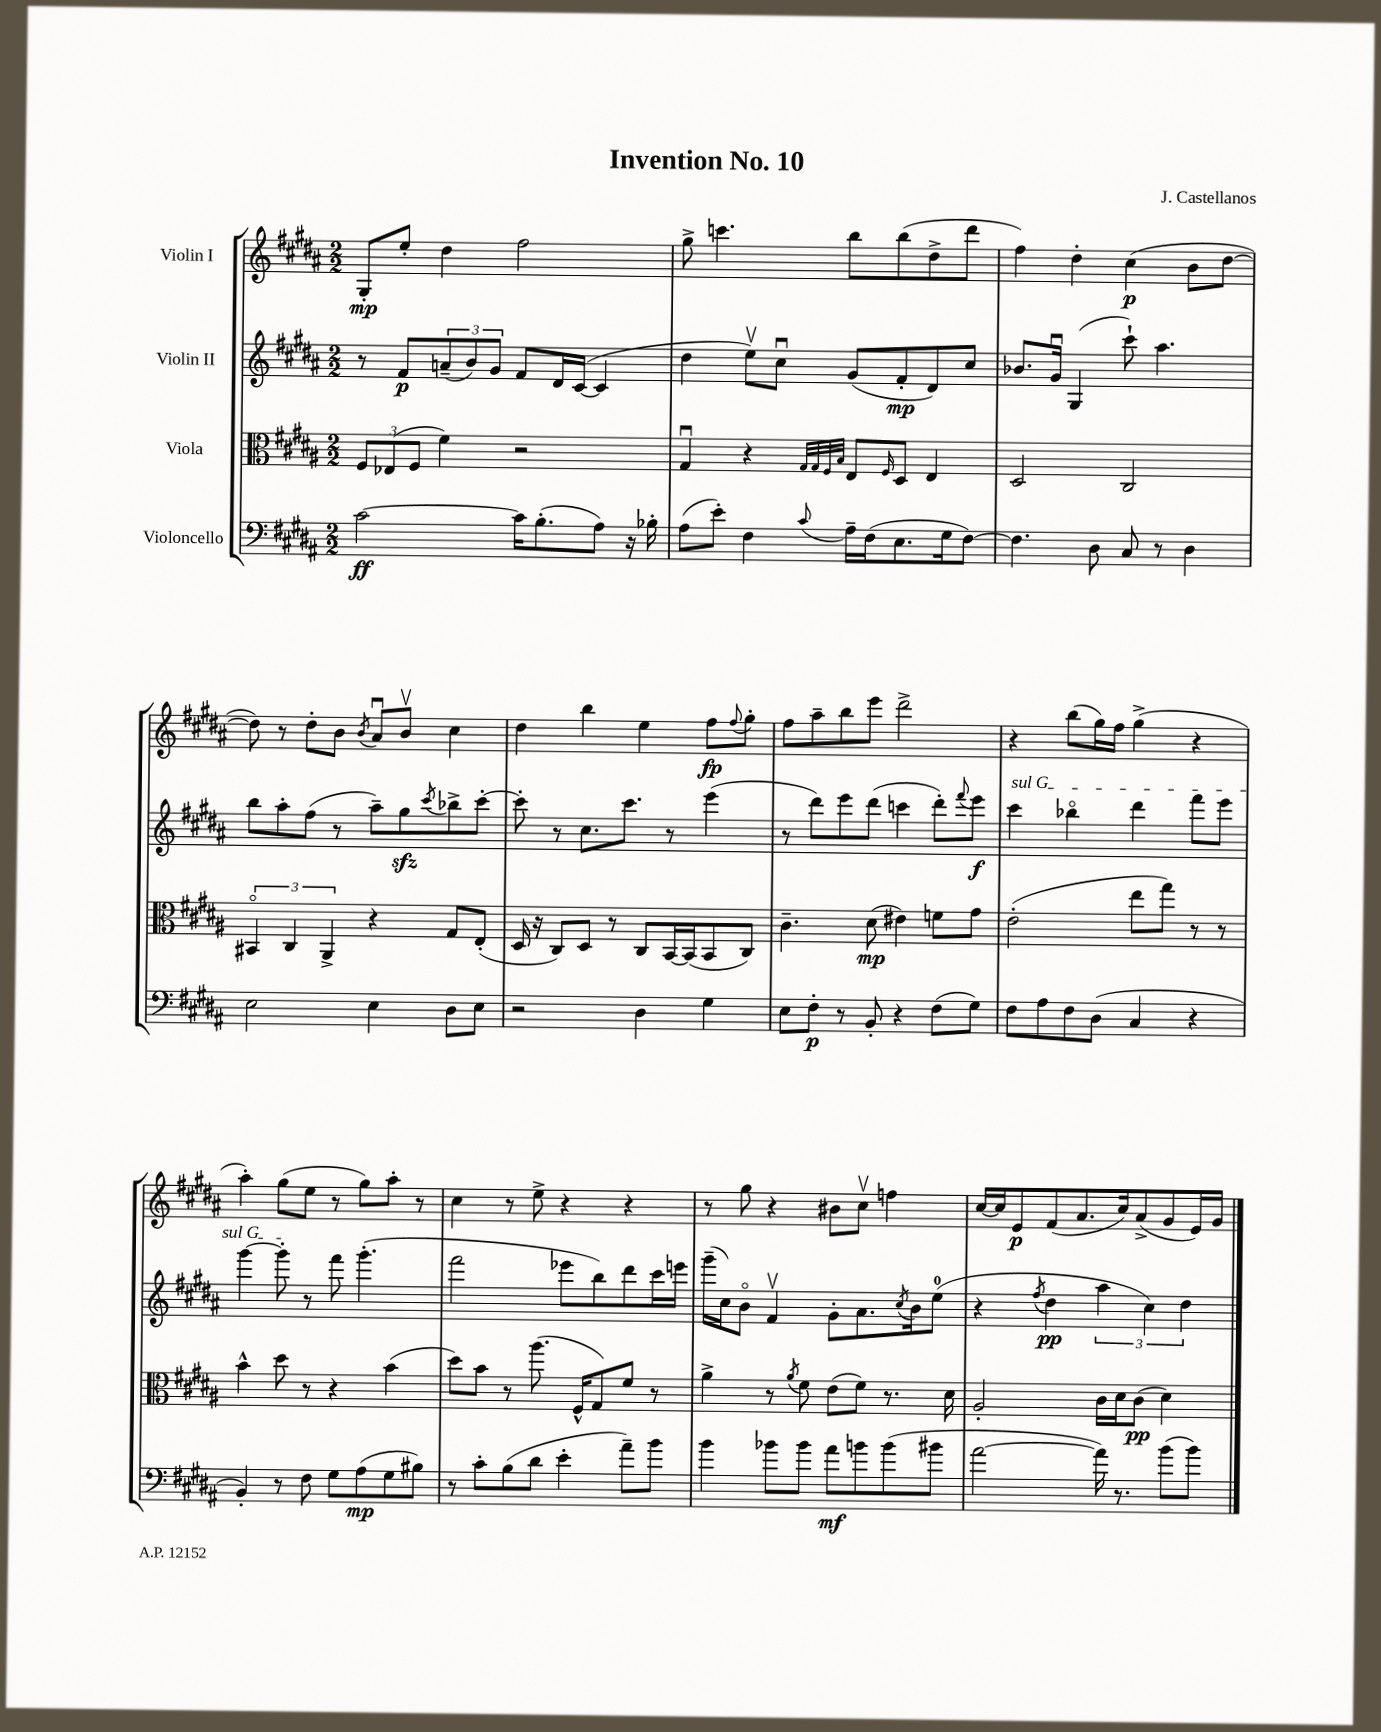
\header { title = "Invention No. 10" composer = "J. Castellanos" }
<<
\new StaffGroup <<
\new Staff = "s0" \with { instrumentName = "Violin I" } {
    \clef treble \key b \major \numericTimeSignature \time 2/2
    gis8-.\mp e''8-. dis''4 fis''2 |
    gis''8-> c'''4. b''8 b''8( dis''8-> dis'''8 |
    fis''4) dis''4-. cis''4\p( b'8 dis''8~ |
    dis''8) r8 dis''8-. b'8 \acciaccatura { b'8 } ais'8\downbow b'8\upbow cis''4 |
    dis''4 b''4 e''4 fis''8\fp \appoggiatura { fis''8 } gis''8-. |
    fis''8 ais''8-- b''8 e'''8 dis'''2-> |
    r4 b''8( gis''16) fis''16 gis''4->( r4 |
    ais''4-.) gis''8( e''8 r8 gis''8) ais''8-. r8 |
    cis''4 r8 e''8-> r4 r4 |
    r8 gis''8 r4 bis'8 cis''8\upbow f''4 |
    cis''16~ cis''16 e'8\p fis'8( ais'8. cis''16) ais'8->( gis'8 e'16) gis'16 \bar "|." |
}
\new Staff = "s1" \with { instrumentName = "Violin II" } {
    \clef treble \key b \major \numericTimeSignature \time 2/2
    r8 fis'8\p \tuplet 3/2 { a'8--( b'8) gis'8 } fis'8 dis'16 cis'16~( cis'4 |
    dis''4 e''8\upbow) cis''8\downbow gis'8( fis'8-.\mp dis'8) cis''8 |
    bes'8. gis'16\downbow gis4( cis'''8-!) ais''4. |
    b''8 ais''8-. fis''8( r8 ais''8--) gis''8\sfz \acciaccatura { cis'''8 } bes''8-> cis'''8~-. |
    cis'''8-. r8 cis''8. cis'''8. r8 e'''4( |
    r8 dis'''8) e'''8 dis'''8( c'''4 dis'''8-.) \appoggiatura { fis'''8 } e'''8\f |
    \once \override TextSpanner.bound-details.left.text = \markup { \italic "sul G" } cis'''4\startTextSpan bes''4\flageolet dis'''4 fis'''8 e'''8 |
    gis'''4~ gis'''8-.\stopTextSpan r8 fis'''8 gis'''4.-.( |
    fis'''2 ees'''8 b''8) dis'''8 cis'''16 e'''16 |
    gis'''16--( cis''16) b'8\flageolet fis'4\upbow gis'8-. ais'8. \acciaccatura { cis''8 } b'16 e''8-0( |
    r4 \acciaccatura { fis''8 } dis''4\pp \tuplet 3/2 { ais''4 cis''4) dis''4 } \bar "|." |
}
\new Staff = "s2" \with { instrumentName = "Viola" } {
    \clef alto \key b \major \numericTimeSignature \time 2/2
    \tuplet 3/2 { fis8 ees8( fis8 } fis'4) r2 |
    gis4\downbow r4 \grace { gis32 gis32 fis32 b32 } e8 \grace { fis16 } dis8 e4 |
    dis2 cis2 |
    \tuplet 3/2 { bis,4\flageolet cis4 ais,4-> } r4 gis8 e8-.( |
    dis16 r16 cis8) dis8 r8 cis8 b,16~ b,16( b,8 cis8) |
    cis'4.-- dis'8\mp( eis'4) f'8 gis'8 |
    e'2-.( e''8 gis''8) r8 r8 |
    b'4-^ dis''8 r8 r4 b'4( |
    dis''8) b'8 r8 ais''8.( fis16-^ gis8) fis'8 r8 |
    ais'4-> r8 \acciaccatura { ais'8 } fis'8 e'8( fis'8) r8. dis'16 |
    ais2-. cis'16 dis'16 cis'8\pp( dis'4) \bar "|." |
}
\new Staff = "s3" \with { instrumentName = "Violoncello" } {
    \clef bass \key b \major \numericTimeSignature \time 2/2
    cis'2~\ff cis'16 b8.-.( ais8) r16 bes16-. |
    ais8( e'8-.) fis4 \appoggiatura { cis'8 } ais16-- fis16( e8. gis16 fis8~) |
    fis4. dis8 cis8 r8 dis4 |
    e2 e4 dis8 e8 |
    r2 dis4 gis4 |
    e8 fis8-.\p r8 b,8-. r4 fis8( gis8) |
    fis8 ais8 fis8 dis8( cis4 r4 |
    b,4-.) r8 fis8 gis8 ais8\mp( gis8 bis8) |
    r8 cis'8-. b8( dis'8 e'4-. ais'8--) b'8 |
    b'4 bes'8 bes'8 ais'8\mf b'8 b'8( bis'8 |
    ais'2~ ais'16) r8. b'8( b'8) \bar "|." |
}
>>
>>
\layout { \context { \Score \remove "Bar_number_engraver" } }
